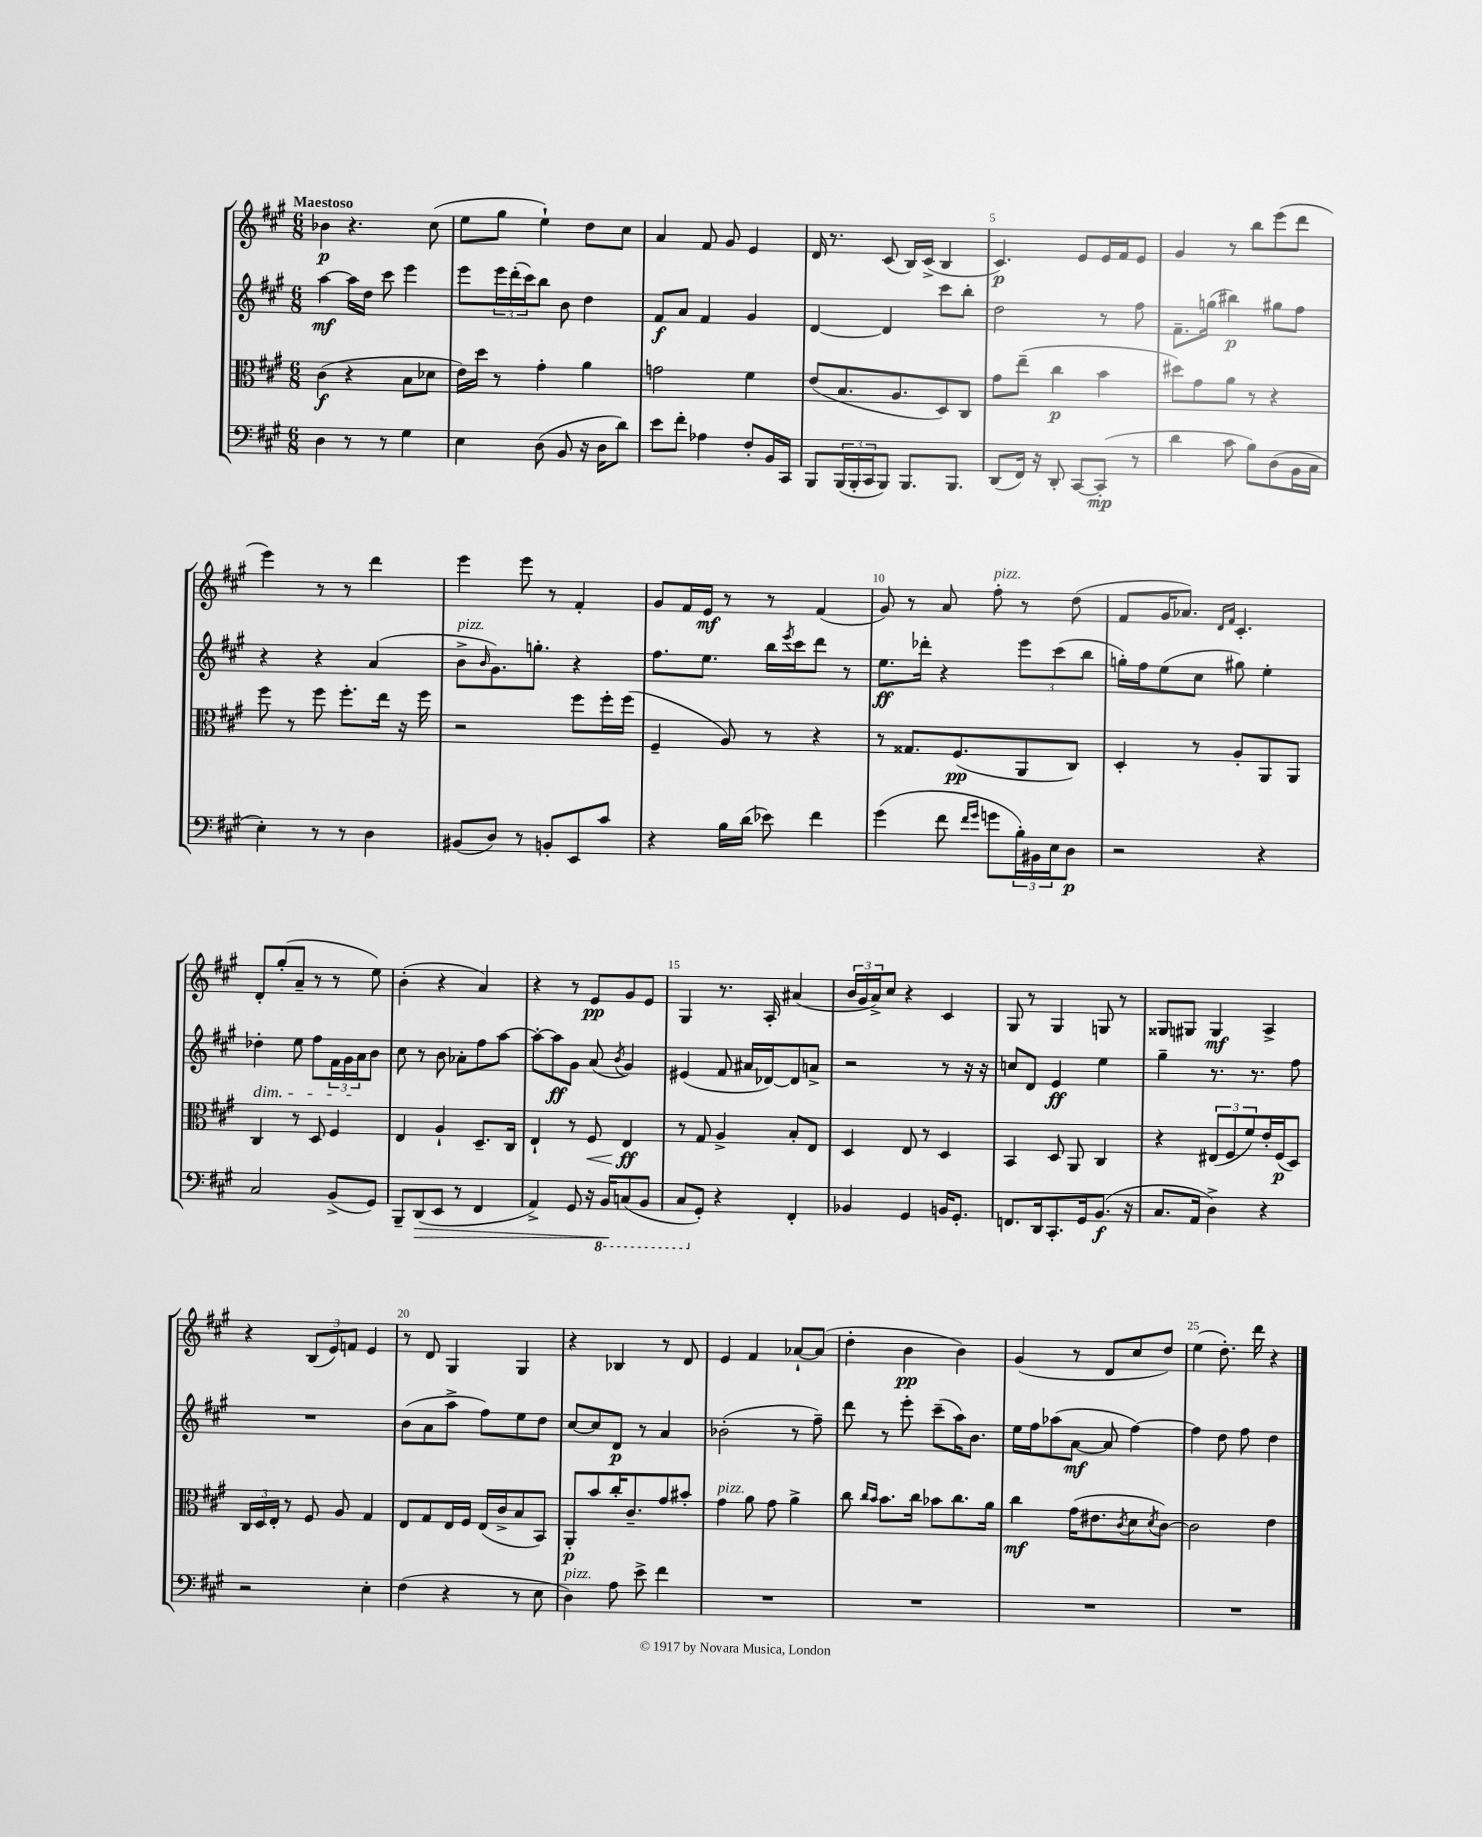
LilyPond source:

<<
\new StaffGroup <<
\new Staff = "s0" {
    \clef treble \key a \major \numericTimeSignature \time 6/8 \tempo "Maestoso"
    bes'4\p r4. cis''8( |
    e''8 gis''8 e''4-!) d''8 cis''8 |
    a'4 fis'8 gis'8 e'4 |
    d'16 r8. cis'8( b16) cis'16->( b4 |
    cis'4.\p) e'8 e'16 fis'16 e'8 |
    gis'4 r8 b''8 e'''8( d'''8 |
    e'''4) r8 r8 d'''4 |
    e'''4 e'''8 r8 fis'4-. |
    gis'8 fis'16 e'16\mf r8 r8 fis'4( |
    gis'8) r8 a'8 fis''8-.^\markup { \italic "pizz." } r8 d''8( |
    fis'8 gis'16 aes'8.) \grace { d'16 fis'16 } cis'4.-. |
    d'8-. gis''8-.( a'8-- r8 r8 e''8) |
    b'4-.( r4 a'4) |
    r4 r8 e'8\pp gis'8 e'8 |
    gis4 r8. a16-. ais'4( |
    \tuplet 3/2 { b'16 gis'16 a'16->) } cis''8 r4 cis'4 |
    gis8 r8 gis4 g8 r8 |
    gisis8 gis8 gis4\mf a4-> |
    r4 \tuplet 3/2 { b8( e'8) f'8 } e'4 |
    r8 d'8 gis4 gis4 |
    r4 bes4 r8 d'8 |
    e'4 fis'4 aes'8~-! aes'8( |
    d''4-. b'4\pp b'4) |
    gis'4( r8 d'8 cis''8 d''8) |
    e''4( d''8.-.) d'''16 r4 \bar "|." |
}
\new Staff = "s1" {
    \clef treble \key a \major \numericTimeSignature \time 6/8
    a''4~\mf a''16 d''16 cis'''8 e'''4 |
    e'''8 \tuplet 3/2 { e'''16 d'''16-.( cis'''16) } b''8 b'8 d''4 |
    fis'8\f a'8 fis'4 gis'4 |
    d'4~ d'4 cis'''8 b''8-. |
    d''2 r8 fis''8 |
    fis'8.-- g''16( bis''4\p) gis''8 fis''8 |
    r4 r4 a'4( |
    b'8->^\markup { \italic "pizz." } \grace { b'16 } gis'8.) g''8.-. r4 |
    fis''8. e''8. b''16 \acciaccatura { e'''8 } cis'''16 d'''8 r8 |
    e''8.\ff des'''16-. r4 \tuplet 3/2 { e'''8 cis'''8( b''8 } |
    g''16-.) fis''16 e''8( cis''8 gis''8) e''4-. |
    des''4-.\dim e''8 fis''8 \tuplet 3/2 { fis'16 gis'16 a'16\! } b'8 |
    cis''8 r8 b'8 aes'8-. fis''8 a''8~ |
    a''8~-. a''8\ff gis'8 a'8( \acciaccatura { b'8 } gis'4) |
    eis'4( fis'8 ais'16 des'16~) des'8 a'8-> |
    r2 r8 r16 r16 |
    c''8 d'8 e'4\ff e''4 |
    gis''4-- r8. r8. fis''8 |
    R2. |
    b'8( a'8 a''8-> fis''8) e''8 d''8 |
    cis''8~ cis''8 d'8\p r8 a'4 |
    bes'2-.( r8 fis''8--) |
    d'''8 r8 e'''8-. cis'''8--( a''16) b'8. |
    e''16 fis''16 aes''8( a'8~\mf a'8 fis''4~) |
    fis''4 d''8 fis''8 d''4 \bar "|." |
}
\new Staff = "s2" {
    \clef alto \key a \major \numericTimeSignature \time 6/8
    cis'4\f( r4 b8 des'8 |
    e'16) d''16 r8 gis'4-. a'4 |
    g'2 fis'4 |
    e'8( b8. a8. d8) cis8 |
    gis'8 e''8--( cis''4\p b'4 |
    dis''8) gis'8 a'8 r8 r4 |
    fis''8 r8 fis''8 fis''8.-. e''16 r16 fis''16 |
    r2 fis''8 fis''16-. fis''16( |
    fis4-- a8) r8 r4 |
    r8 gisis8. fis8.\pp( a,8 cis8) |
    d4-. r8 a8-. a,8 a,8 |
    cis4 r8 d8 fis4 |
    e4 a4-! d8.-- cis16 |
    e4-! r8 fis8\< e4\ff\! |
    r8 gis8 a4-> b8-. e8 |
    d4 e8 r8 d4 |
    b,4 d8 a,8 cis4 |
    r4 \tuplet 3/2 { eis8( fis8 fis'8) } e'16-. fis16\p( d8) |
    \tuplet 3/2 { cis16 d16 e16-. } r8 fis8 a8 gis4 |
    e8 gis8 e16 fis16 e16( cis'16-> b8 b,8) |
    a,8-.\p b'8 cis''16-. cis'8.-- gis'8 bis'8-. |
    gis'4^\markup { \italic "pizz." } a'8 gis'8 a'4-> |
    cis''8 \grace { cis''16 b'16 } b'8. cis''16 bes'8 cis''8. a'16 |
    cis''4\mf gis'16( eis'8. \acciaccatura { cis'8 } d'8 \acciaccatura { d'8 } cis'8~) |
    cis'2 e'4 \bar "|." |
}
\new Staff = "s3" {
    \clef bass \key a \major \numericTimeSignature \time 6/8
    d4 r8 r8 gis4 |
    e4 d8( b,8 r16 d16 d'8) |
    e'8 fis'8-. aes4 fis8-. b,16 cis,16 |
    b,,8 \tuplet 3/2 { b,,16( b,,16-. cis,16 } b,,8) b,,8. b,,8. |
    d,8( fis,16) r16 d,8-. cis,8~ cis,8-.\mp( r8 |
    d'4 cis'8 b8) d8( b,16 cis16 |
    e4-.) r8 r8 d4 |
    bis,8( d8) r8 b,8-. e,8 cis'8 |
    r4 b16 d'16( ees'8) fis'4 |
    gis'4( fis'8 \grace { fis'16 gis'16 } g'8 \tuplet 3/2 { b16-.) bis,16 e16 } d8\p |
    r2 r4 |
    cis2 b,8->( gis,8) |
    b,,8-- d,8\>( e,8 r8 fis,4 |
    a,4->) gis,8 r16 \ottava #-1 b,,16\! c,8( b,,8 |
    cis,8 \ottava #0 gis,8-.) r4 fis,4-. |
    bes,4 gis,4 b,16 gis,8.-. |
    f,8. d,16 cis,8.-. gis,16 b,8.\f( r16 |
    cis8. a,16 d4->) r4 |
    r2 e4-. |
    fis4( r4 r8 e8 |
    d4^\markup { \italic "pizz." }) a8 e'8-> fis'4 |
    R2. |
    R2. |
    R2. |
    R2. \bar "|." |
}
>>
>>
\layout { \context { \Score \override BarNumber.break-visibility = ##(#f #t #t) barNumberVisibility = #(every-nth-bar-number-visible 5) } }
